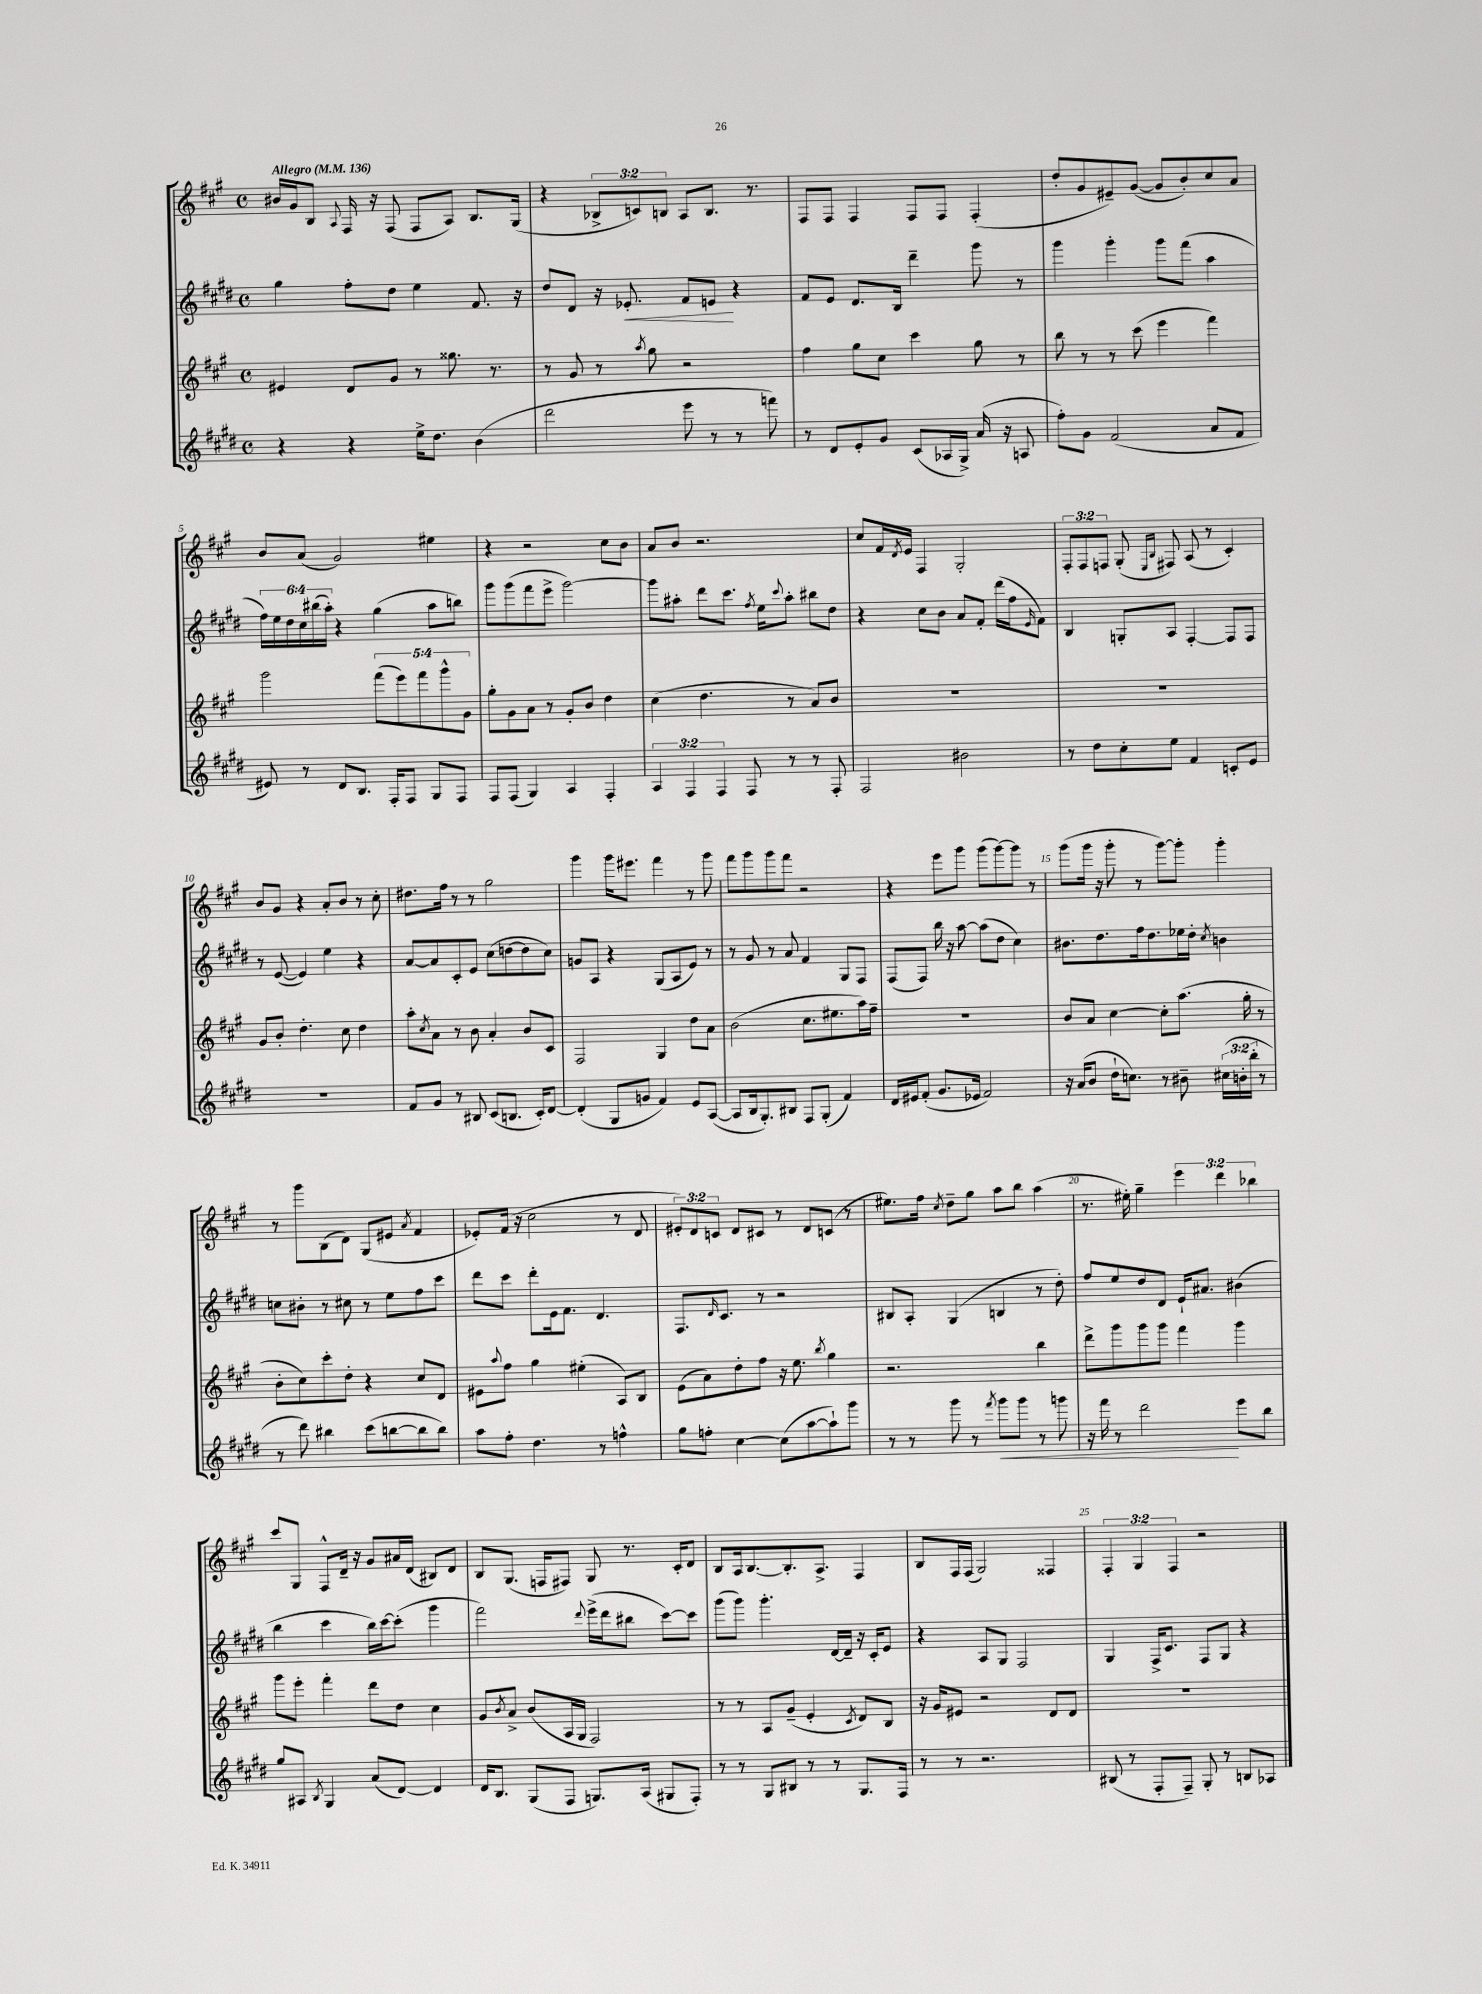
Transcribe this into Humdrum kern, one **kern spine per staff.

**kern	**kern	**kern	**kern
*staff4	*staff3	*staff2	*staff1
*clefG2	*clefG2	*clefG2	*clefG2
*k[f#c#g#d#]	*k[f#c#g#]	*k[f#c#g#d#]	*k[f#c#g#]
*M4/4	*M4/4	*M4/4	*M4/4
*met(c)	*met(c)	*met(c)	*met(c)
*MM136	*MM136	*MM136	*MM136
4r	4e#	4gg#	16b#
.	.	.	16g#
.	.	.	8B
.	.	.	8qqA
4r	8d	8ff#'	16F#
.	.	.	16r
.	8g#	8dd#	(8F#
16ee^	8r	4ee	8F#
8.dd#	.	.	.
.	8.gg##	.	8A)
(4b	.	8.f#	8.B
.	8.r	.	.
.	.	16r	(16G#
=	=	=	=
2ddd#	8r	8dd#	4r
.	8g#	8d#	.
.	8r	16r	12B-^
.	.	8.e-'	.
.	.	.	12c)
.	8qaa	.	.
.	8gg#	.	.
.	.	.	12B
8eee	2r	8f#	8A
8r	.	8e	8.B
8r	.	4r	.
.	.	.	8.r
8fff)	.	.	.
=	=	=	=
8r	4ff#	8f#	8F#
8d#	.	8e	8F#
8e'	8gg#	8.d#	4F#
8g#	8cc#	.	.
.	.	16B	.
(8c#	4ccc#	4ddd#~	8F#
16A-	.	.	8F#
16G#^)	.	.	.
(16a	8gg#	8ggg#	(4F#'
16r	.	.	.
8A	8r	8r	.
=	=	=	=
8ff#')	8bb	4ggg#	8dd'
8g#	8r	.	8g#
(2f#	8r	4ggg#'	8e#~)
.	(8ccc#	.	([8g#
.	4eee	8ggg#	8g#]
.	.	(8fff#	8b')
8a	4fff#)	4aa	8cc#
8f#	.	.	8a
=	=	=	=
8e#)	2ggg#	24ff#)	8b
.	.	24ee	.
.	.	24dd#	.
8r	.	24cc#	(8a
.	.	(24bb#	.
.	.	24aa')	.
8d#	.	4r	2g#)
8.B	.	.	.
.	(10fff#	(4gg#	.
16F#'	.	.	.
.	10eee)	.	.
8F#	.	.	.
.	10fff#	.	.
8G#	.	8aa	4ee#
.	10ggg#^^	.	.
8F#	.	8bb)	.
.	10g#	.	.
=	=	=	=
8F#	8gg#'	8ggg#	4r
(8F#	8g#	(8ggg#	.
4G#)	8a	8fff#	2r
.	8r	8eee^	.
4A	8g#'	[2ggg#)	.
.	8b	.	.
4F#'	4dd	.	8cc#
.	.	.	8b
=	=	=	=
6A	(4cc#	8ggg#]	8a
.	.	8aa#'	8b
6F#	.	.	.
.	4.dd	8ddd#	2.r
6F#	.	.	.
.	.	8.ccc#	.
8F#	.	.	.
.	.	8qff#	.
.	.	16ee	.
.	.	8qqccc#	.
8r	8r	8aa#'	.
8r	8a)	8bb#	.
8F#'	8b	8dd#	.
=	=	=	=
2F#	1r	4r	8cc#
.	.	.	16f#
.	.	.	8qd
.	.	.	16e
.	.	8cc#	4F#
.	.	8b	.
2b#	.	8a	2G#'
.	.	8f#'	.
.	.	(16ddd#	.
.	.	16ff#	.
.	.	16qqe	.
.	.	8f#)	.
=	=	=	=
8r	1r	4B	12F#'
.	.	.	12F#
8dd#	.	.	.
.	.	.	12F
8cc#'	.	8G'	(8G#'
.	.	.	16qqE
.	.	.	16qqB
8ee	.	8A	8F#)
4f#	.	[4F#'	(8A
.	.	.	8r
8c'	.	8F#]	4c#')
8e	.	8F#	.
=	=	=	=
1r	8g#	8r	8b
.	8b'	([8e	8g#
.	4.dd'	4e])	4r
.	.	4ee	8a'
.	8cc#	.	8b
.	4dd	4r	8r
.	.	.	8cc#'
=	=	=	=
8f#	8aa'	[8a	8.dd#
.	8qcc#	.	.
8g#	8a	8a]	.
.	.	.	16ff#
8r	8r	8c#'	8r
8B#	8b	8e	8r
(8c#	4a'	(8cc#	2gg#
8.B	.	[8dd	.
.	8b	8dd]	.
16c#')	.	.	.
[8d#	8c#	8cc#)	.
=	=	=	=
(4d#']	2F#	8g	4ggg#
.	.	8A	.
8G#	.	4r	16ggg#
.	.	.	8.eee#
8g	.	.	.
4f#)	4G#	(8G#	4fff#
.	.	8A	.
8e	8dd	8e)	8r
([8A	8a	8r	8ggg#
=	=	=	=
8A]	(2b	8r	8fff#
16B	.	8g#	8ggg#
8.G#')	.	.	.
.	.	8r	8ggg#
8B#	.	8a	8fff#
8F#	8.cc#	4f#	2r
(8G#'	.	.	.
.	8.ee#	.	.
4f#)	.	8G#	.
.	16aa)	8F#	.
.	16ff#~	.	.
=	=	=	=
16d#	1r	(8F#	4r
16e#	.	.	.
(8f#'	.	8F#)	.
8.g#	.	16bb	8eee
.	.	16r	.
.	.	[8aa	8ggg#
16e-	.	.	.
2f#)	.	(8aa]	(8ggg#
.	.	8dd#	[8ggg#)
.	.	4cc#)	8ggg#]
.	.	.	8r
=	=	=	=
16r	8b	8.b#	(8ggg#
(16a	.	.	.
8b	8a	.	16ggg#
.	.	8.dd#	16r
16dd#`	[4cc#	.	8ggg#'
8.cc)	.	.	.
.	.	16ff#	8r
.	.	8.dd#	.
8r	8cc#']	.	[8ggg#)
8b#~	(8.aa	16ee-	8ggg#']
.	.	16dd#'	.
.	.	8qcc#	.
(24cc#	.	4b	4ggg#'
24b'	.	.	.
.	16gg#'	.	.
24bb'	.	.	.
8r	8r	.	.
=	=	=	=
8r	8b'	8cc	8r
8ddd#)	8cc#)	8b#'	8ggg#
4bb#	8ccc#'	8r	(8B
.	8dd'	8cc#	8d)
(8ccc#	4r	8r	(8G#
[8bb	.	8ee	8e#
.	.	.	8qa
8bb]	8cc#	8ff#	4f#
8bb)	8d	8ccc#	.
=	=	=	=
8aa	8e#	8ddd#	8e-')
.	8qqaa	.	.
8ff#'	8ff#	8ccc#	(16f#
.	.	.	16r
4.dd#	4gg#	8ddd#'	2cc#
.	.	16e	.
.	.	8.f#	.
.	(4ee#'	.	.
8r	.	4.d#	.
4ff^^	8A)	.	8r
.	8B	.	8d
=	=	=	=
8gg#	(8e	8.F#	12e#')
.	.	.	12d
8ff'	8a)	.	.
.	.	.	12c
.	.	16qqd#	.
.	.	8.c#	.
[4cc#	8dd'	.	8d
.	8ff#	8r	8c#
(8cc#]	16r	2r	8r
.	8.ee	.	.
[8aa	.	.	8d
.	8qbb	.	.
8aa`])	4gg#	.	(8c
8ggg#	.	.	8r
=	=	=	=
8r	2.r	8B#	8.ee#)
8r	.	8A'	.
.	.	.	16ff#
.	.	.	8qcc#
8ggg#	.	(4G#	8dd~
8r	.	.	8gg#
8qfff#	.	.	.
8ggg#	.	4B	8aa
8ggg#	.	.	8bb
8r	4bb	8r	(4aa
8ggg	.	8dd#')	.
=	=	=	=
16r	8ddd^	8ff#	8.r
16fff#	.	.	.
8r	8ggg#	8ee	.
.	.	.	16ee#')
2ddd#	8ggg#	8dd#	4gg#~
.	8ggg#	8d#	.
.	4fff#	16e`	6eee
.	.	8.a#	.
.	.	.	6ddd
8eee	4ggg#	(4b#	.
.	.	.	6bb-
8bb	.	.	.
=	=	=	=
8gg#	8ggg#	4bb	8ccc#
8A#	8eee'	.	8G#
8qB	.	.	.
4G#	4fff#'	4ccc#	8F#^^
.	.	.	16d~
.	.	.	16r
(8a	8ddd	16bb)	8g#
.	.	[16ccc#	.
[8d#)	8dd	(8ccc#']	16a#
.	.	.	(16d
4d#]	4cc#	4ggg#	8B#)
.	.	.	8d
=	=	=	=
16d#	8g#	2fff#)	8B
8.B	.	.	.
.	8qb	.	.
.	8a^	.	(8.G#
(8G#	(8b	.	.
.	.	.	16F
8F#	16A	.	8F#)
.	16G#	.	.
.	.	8qqddd#	.
8.G)	2F#)	(16eee^	8G#
.	.	16ddd#	.
.	.	8bb#	8.r
(16A	.	.	.
8G#	.	[8ccc#)	.
.	.	.	16c#'
8F#')	.	8ccc#]	8d
=	=	=	=
8r	8r	(8ggg#	8B
8r	8r	8ggg#)	16A
.	.	.	[8.B
8G#	8A	4.ggg#'	.
8B#	(8g#~	.	8.B']
8r	4e'	.	.
.	.	.	8.A^
8r	.	[16d#	.
.	.	16d#~]	.
.	8qc#	.	.
8.G#	8d)	16r	4F#
.	.	16c#'	.
.	8B	8e	.
16F#	.	.	.
=	=	=	=
8r	16r	4r	8B
.	16g#	.	.
8r	8e#	.	16F#
.	.	.	(16F#
2.r	2r	8A	2G#)
.	.	8G#	.
.	.	2F#	.
.	8d	.	4F##
.	8d	.	.
=	=	=	=
(8B#	1r	4G#	6F#'
8r	.	.	.
.	.	.	6G#
8F#'	.	16F#^	.
.	.	8.c#	.
.	.	.	6F#
8F#~)	.	.	.
8G#'	.	8F#	2r
8r	.	8G#	.
8B	.	4r	.
8A-	.	.	.
==	==	==	==
*-	*-	*-	*-
